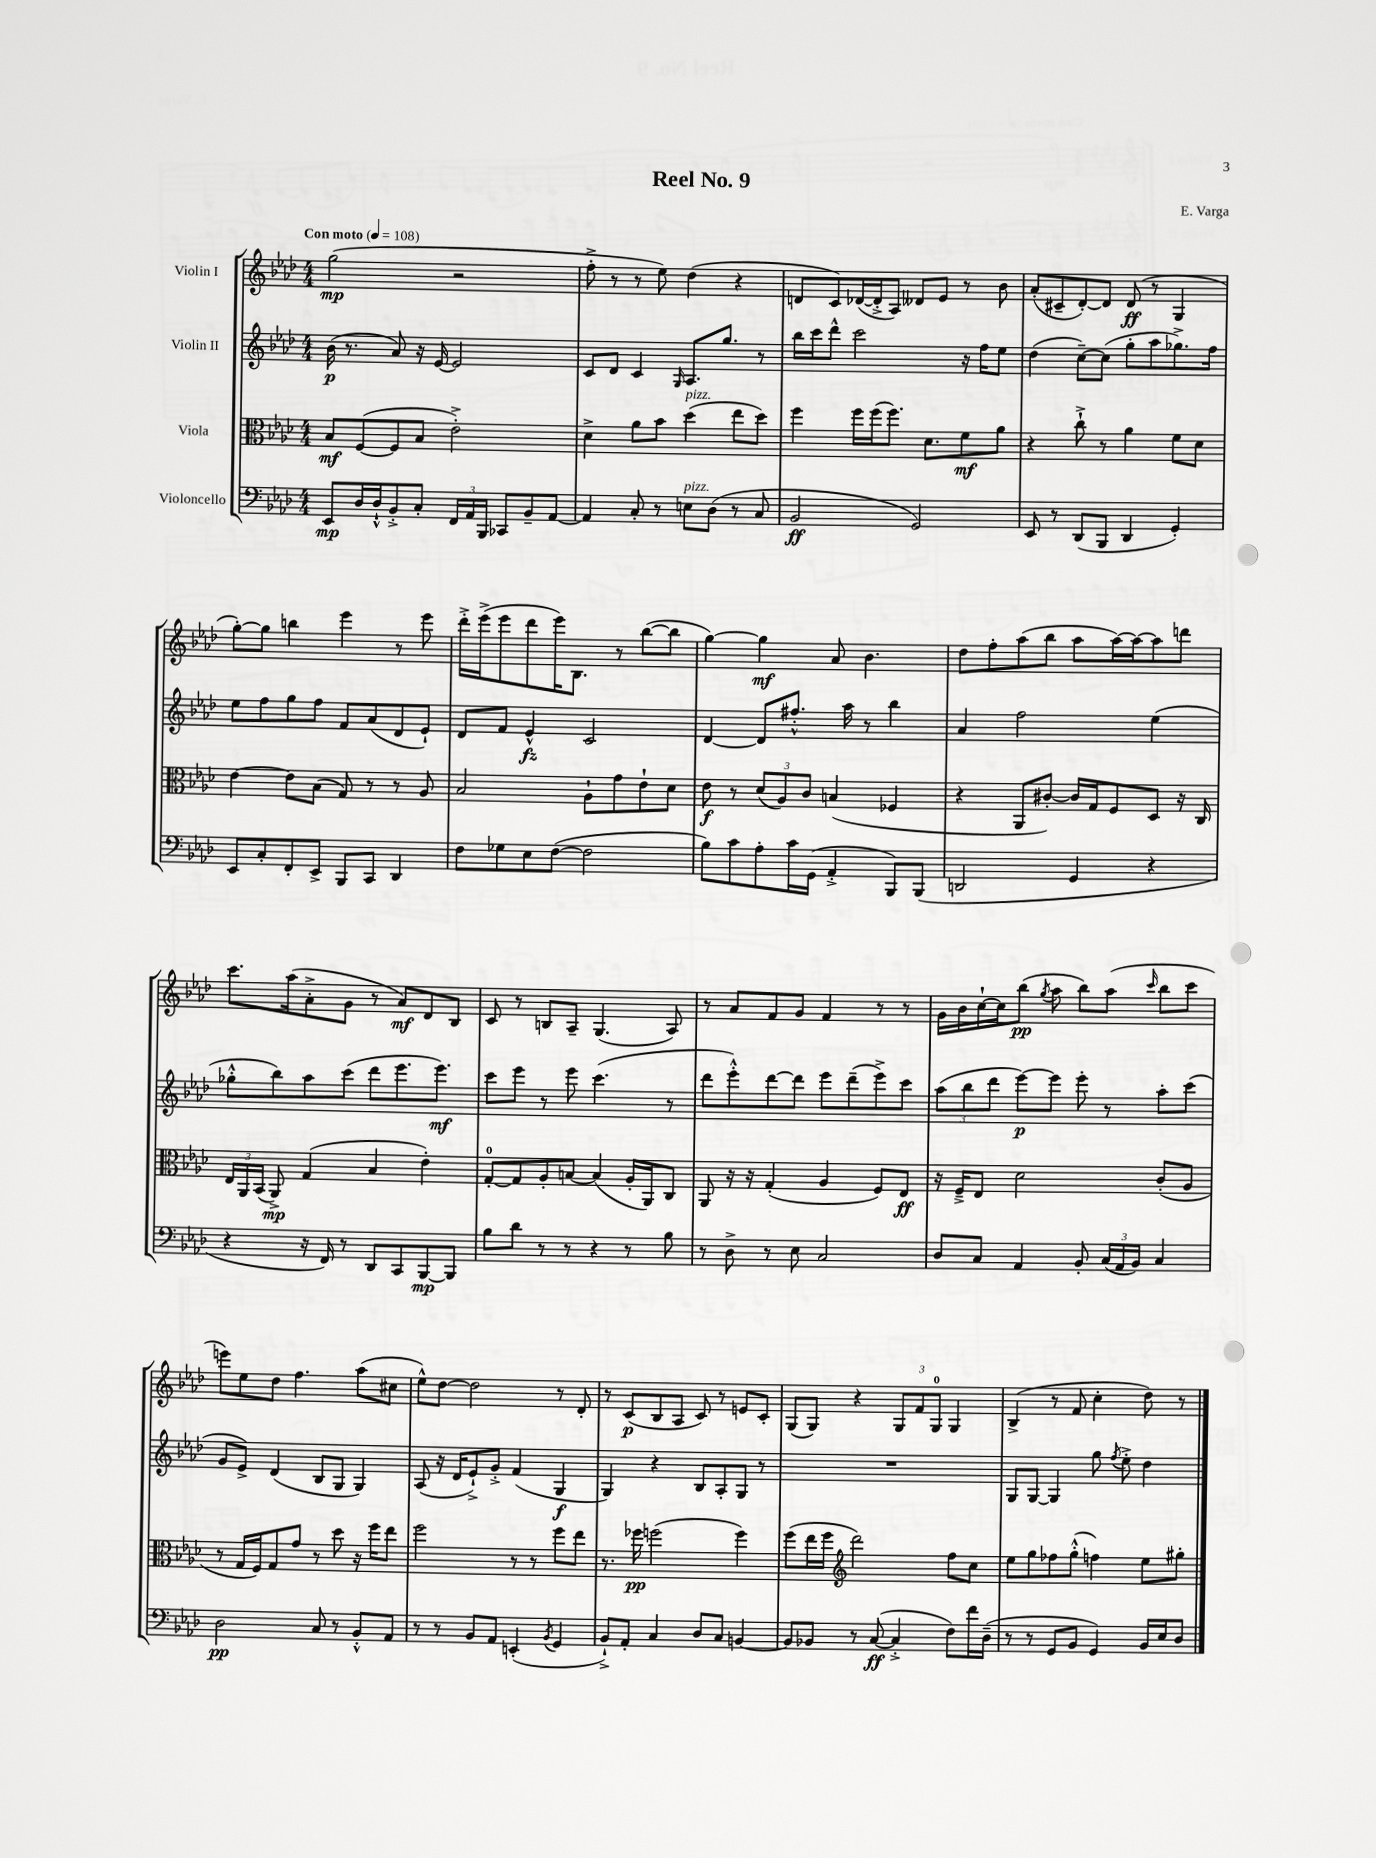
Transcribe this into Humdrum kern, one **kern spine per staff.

**kern	**kern	**kern	**kern
*staff4	*staff3	*staff2	*staff1
*clefF4	*clefC3	*clefG2	*clefG2
*k[b-e-a-d-]	*k[b-e-a-d-]	*k[b-e-a-d-]	*k[b-e-a-d-]
*M4/4	*M4/4	*M4/4	*M4/4
*MM108	*MM108	*MM108	*MM108
8EE-	8B-	(16b-	(2gg
.	.	8.r	.
16D-	([8F	.	.
16D-`^^	.	.	.
8BB-'^	8F]	8a-)	.
8C'	8B-	16r	.
.	.	[16e-	.
24FF	2e-'^)	2e-]	2r
24AA-	.	.	.
24BBB-	.	.	.
8CC-	.	.	.
8BB-~	.	.	.
[8AA-	.	.	.
=	=	=	=
4AA-]	4d-^	8c	8ff'^
.	.	8d-	8r
8C'	8a-	4c	8r
8r	8b-	.	8ee-)
.	.	16qqG	.
8E	(4dd-	8.A-	(4dd-
(8D-	.	.	.
.	.	8.gg	.
8r	8ee-	.	4r
8C	8dd-)	8r	.
=	=	=	=
2BB-	4ff	16bb-	8d
.	.	16ccc	.
.	.	8ddd-^^	8c)
.	16ff	2ccc	([16d-
.	(16ff	.	16d-'^]
.	8.ff)	.	8A-)
2GG)	.	.	8d--
.	8.d-	.	.
.	.	.	8e-
.	8f	16r	8r
.	.	16ff	.
.	8a-	8ee-	8b-
=	=	=	=
8EE-	4r	(4dd-	(8a-'
8r	.	.	8c#~
(8DD-	8cc`^	[8cc~)	[8d-')
8BBB-	8r	(8cc]	8d-]
4DD-	4a-	8gg'	(8d-
.	.	8aa-	8r
4GG')	8f	8.gg-^)	4G
.	8d-	.	.
.	.	16ff	.
=	=	=	=
8EE-	[4e-	8ee-	[8gg')
8C'	.	8ff	8gg]
8FF'	8e-]	8gg	4bb
8EE-^	(8B-	8ff	.
8BBB-	8G)	8f	4eee-
8CC	8r	(8a-	.
4DD-	8r	8d-	8r
.	8A-	8e-`)	8eee-
=	=	=	=
8F	2B-	8d-	16ddd-'^
.	.	.	(16eee-^
8G-	.	8f	8eee-
8E-	.	4e-^^	8ddd-
([8F	.	.	16eee-)
.	.	.	8.B-
2F]	8A-`	2c	.
.	8g	.	8r
.	8e-`	.	([8bb-
.	8d-	.	8bb-]
=	=	=	=
8B-)	8e-	[4d-	[4gg)
8c	8r	.	.
8A-'	(12d-	8d-]	4gg]
.	12A-)	.	.
16c	.	8.ff#'^^	.
.	12c	.	.
(16GG	.	.	.
4AA-'^	(4B	.	8a-
.	.	16aa-	.
.	.	8r	4.b-
8BBB-)	4F-	4bb-	.
(8BBB-	.	.	.
=	=	=	=
2DD	4r	4a-	8dd-
.	.	.	8ff'
.	8AA-	2ff	(8aa-
.	[8c#')	.	8bb-
4GG	16c#]	.	8aa-
.	16G	.	.
.	8F	.	[16aa-)
.	.	.	16aa-_
4r	8D-	(4ee-	8aa-]
.	16r	.	8ddd
.	16C	.	.
=	=	=	=
4r	24E-	8gg-'^^	8.ccc
.	24AA-	.	.
.	(24BB-	.	.
.	8AA-^)	8bb-)	.
.	.	.	(16aa-
16r	(4G	8aa-	8a-'^
16FF)	.	.	.
8r	.	(8ccc	8g
8DD-	4B-	8ddd-	8r
8CC	.	8.eee-	8a-)
[8BBB-	4e-')	.	8d-
.	.	8.eee-)	.
8BBB-]	.	.	8B-
=	=	=	=
8B-	[8G'	8ccc	8c
8d-	8G]	8eee-	8r
8r	8A-'	8r	8B
8r	[8B	8eee-	8A-~
4r	(4B]	(4.ccc	(4.G
8r	16A-'	.	.
.	16AA-)	.	.
8B-	8C	8r	8A-)
=	=	=	=
8r	8AA-	8ddd-	8r
8D-^	16r	8eee-'^^)	8a-
.	16r	.	.
8r	(4G'	[8ddd-	8f
8E-	.	8ddd-]	8g
2C	4A-	8eee-	4f
.	.	(8ddd-~	.
.	8F)	8eee-^)	8r
.	8E-	8ccc	8r
=	=	=	=
8D-	16r	(12aa-	16g
.	16F~^	.	16b-
.	.	12bb-	.
8C	8E-	.	[16cc`
.	.	12ddd-	.
.	.	.	16cc]
4AA-	2d-	[8eee-)	(8bb-
.	.	.	8qgg
.	.	8eee-]	8aa-
8BB-'	.	8eee-'	8bb-)
(24C	.	8r	(8aa-
24AA-	.	.	.
24BB-)	.	.	.
.	.	.	16qqccc
4C	(8c'	8aa-'	8bb-
.	8A-	(8ccc	8ccc
=	=	=	=
2D-	8r	8g	8eee)
.	16G	8e-^)	8ee-
.	16F)	.	.
.	8G	(4d-	8dd-
.	8g	.	4.ff
8C	8r	8B-	.
8r	8dd-	8G	.
8BB-'^^	16r	4G)	(8aa-
.	16ff	.	.
8AA-	8ee-	.	8cc#
=	=	=	=
8r	2ff	(8A-	8ee-^^)
8r	.	16r	[8dd-
.	.	16d-	.
8BB-	.	8e-`^)	2dd-]
8AA-	.	8g'^	.
(4EE'	8r	(4f	.
.	8r	.	.
8qBB-	.	.	.
4GG	8ff	4G	8r
.	8ee-	.	8d-'
=	=	=	=
8BB-`^)	8.r	4G)	8r
8AA-'	.	.	(8c
.	16ff-	.	.
4C	(2ff	4r	8B-
.	.	.	8A-
8D-	.	8B-	8c)
8C	.	8A-'	8r
[4BB	4ff)	8G	8e
.	.	8r	8c'
=	=	=	=
8BB]	(8ff	1r	(8G
8BB-	16ee-	.	8G)
.	16ff	.	.
*	*clefG2	*	*
8r	2ddd-)	.	4r
([8C	.	.	.
4C'^]	.	.	12G
.	.	.	12f
.	.	.	12G
8F)	8ff	.	4G
16f	8cc	.	.
(16D-~	.	.	.
=	=	=	=
8r	8ee-	8G	(4B-^
8r	8gg	[8G	.
8GG	8ff-	4G]	8r
8BB-	(8gg'^^	.	8f
4GG)	4ff)	8gg	4cc'
.	.	8qff	.
.	.	8ee-'^	.
16BB-	8ee-	4dd-	8dd-)
16E-	.	.	.
8D-	8gg#'	.	8r
==	==	==	==
*-	*-	*-	*-
